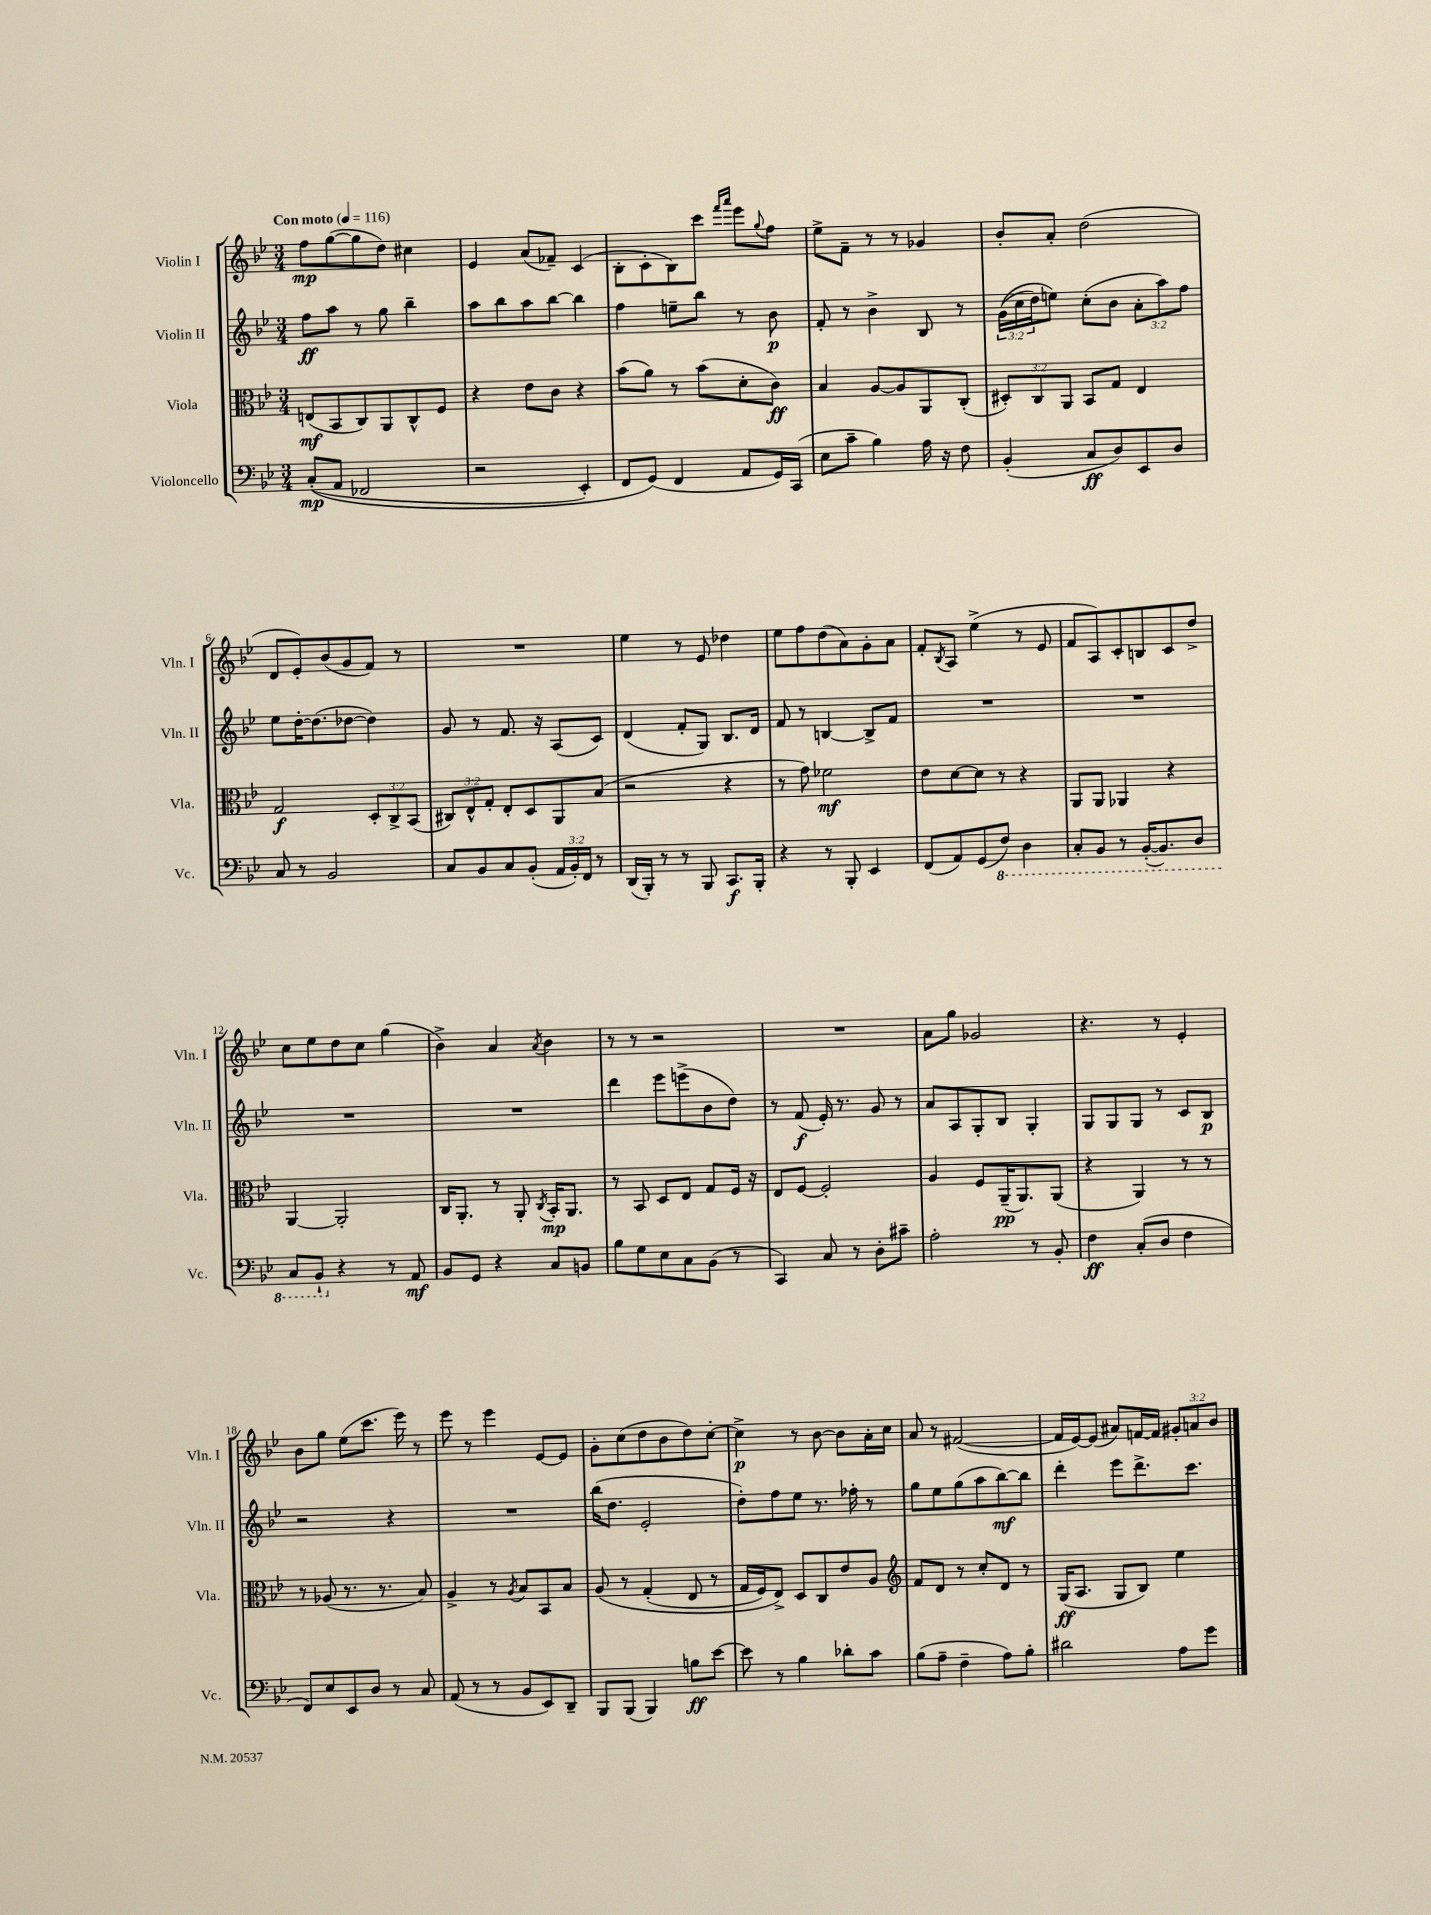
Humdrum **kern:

**kern	**dynam	**kern	**dynam	**kern	**dynam	**kern	**dynam
*part4	*part4	*part3	*part3	*part2	*part2	*part1	*part1
*staff4	*staff4	*staff3	*staff3	*staff2	*staff2	*staff1	*staff1
*I"Violoncello	*	*I"Viola	*	*I"Violin II	*	*I"Violin I	*
*I'Vc.	*	*I'Vla.	*	*I'Vln. II	*	*I'Vln. I	*
*clefF4	*	*clefC3	*	*clefG2	*	*clefG2	*
*k[b-e-]	*	*k[b-e-]	*	*k[b-e-]	*	*k[b-e-]	*
*M3/4	*	*M3/4	*	*M3/4	*	*M3/4	*
*MM116	*	*MM116	*	*MM116	*	*MM116	*
=1	=1	=1	=1	=1	=1	=1	=1
!	!	!	!	!	!	!LO:TX:a:B:t=Con moto	!
((8C'/L	mp	(8En/L	mf	8ff\L	ff	8ff\L	mp
8AA/J	.	8BB-/	.	8aa\J	.	([8gg\	.
2FF-X/	.	8C/)	.	8r	.	8gg\]	.
.	.	8AA/	.	8gg\	.	8dd\J)	.
.	.	8C^^/	.	4bb-~\	.	4cc#X\	.
.	.	8F/J	.	.	.	.	.
=2	=2	=2	=2	=2	=2	=2	=2
2r	.	4r	.	8aa\L	.	4e-/	.
.	.	.	.	8bb-\	.	.	.
.	.	8e-\L	.	8aa\	.	(8a/L	.
.	.	8c\J	.	[8bb-\J	.	8f-X~/J)	.
4EE-'/)	.	4r	.	4bb-\]	.	(4c/	.
=3	=3	=3	=3	=3	=3	=3	=3
8FF/L	.	(8b-\L	.	4ff\	.	8B-'\L	.
(8GG/J)	.	8a\J)	.	.	.	8c'\	.
4FF/	.	8r	.	8een~\L	.	8B-\)	.
.	.	(8b-\L	.	8bb-\J	.	8ccc\J	.
.	.	.	.	.	.	16qqfff/LL	.
.	.	.	.	.	.	16qqaaa/JJ	.
8AA/L	.	8d'\	.	8r	.	8eee-\L	.
.	.	.	.	.	.	8qqgg/	.
16GG/L)	.	8c\J)	ff	8b-\	p	8ff\J	.
(16CC/JJ	.	.	.	.	.	.	.
=4	=4	=4	=4	=4	=4	=4	=4
8E-\L	.	4B-/	.	8f'/	.	8ee-^\L	.
8c~\J	.	.	.	8r	.	8f~\J	.
4B-\)	.	[8A/L	.	4b-^\	.	8r	.
.	.	8A/]	.	.	.	8r	.
16A\	.	8AA/	.	8B-/	.	4g-X/	.
16r	.	.	.	.	.	.	.
8F\	.	(8C'/J	.	8r	.	.	.
=5	=5	=5	=5	=5	=5	=5	=5
(4BB-'/	.	12D#X'/L)	.	((24g\LL	.	8b-'/L	.
.	.	.	.	24cc\	.	.	.
.	.	12C/	.	24dd\J)	.	.	.
.	.	.	.	8een\J)	.	8a'/J	.
.	.	12AA/J	.	.	.	.	.
8C/L	ff	8BB-/L	.	(8cc'\L	.	(2dd\	.
8D/)	.	8G/J	.	8b-\J	.	.	.
8EE-/	.	4E-/	.	12a'\L	.	.	.
.	.	.	.	12aa\)	.	.	.
8D/J	.	.	.	.	.	.	.
.	.	.	.	12ff\J	.	.	.
!!LO:LB:g=z
=6	=6	=6	=6	=6	=6	=6	=6
8C/	.	2G/	f	8ee-\L	.	8d/L	.
8r	.	.	.	[16dd'\K	.	8e-'/)	.
.	.	.	.	(8.dd\]	.	.	.
2BB-/	.	.	.	.	.	(8b-/	.
.	.	.	.	[8dd-X\J	.	8g/	.
.	.	12D'/L	.	4dd-\])	.	8f/J)	.
.	.	12C^/	.	.	.	.	.
.	.	.	.	.	.	8r	.
.	.	(12BB-/J	.	.	.	.	.
=7	=7	=7	=7	=7	=7	=7	=7
8C/L	.	12C#X/L)	.	8g/	.	2.r	.
.	.	12E-^^/	.	.	.	.	.
8BB-/	.	.	.	8r	.	.	.
.	.	12G'/J	.	.	.	.	.
8C/	.	8E-'/L	.	8.f/	.	.	.
(8BB-'/J	.	8D/	.	.	.	.	.
.	.	.	.	16r	.	.	.
24AA/LL	.	8AA/	.	(8A/L	.	.	.
24BB-'/)	.	.	.	.	.	.	.
24FF/JJ	.	.	.	.	.	.	.
8r	.	(8B-/J	.	8c/J)	.	.	.
=8	=8	=8	=8	=8	=8	=8	=8
(16DD/LL	.	2r	.	(4d/	.	4ee-\	.
16BBB-'/JJ)	.	.	.	.	.	.	.
8r	.	.	.	.	.	.	.
8r	.	.	.	8f'/L	.	8r	.
8BBB-/	.	.	.	8G/J)	.	8e-/	.
8.CC/L	f	4r	.	8.B-/L	.	4dd-X\	.
16BBB-'/Jk	.	.	.	16d/Jk	.	.	.
=9	=9	=9	=9	=9	=9	=9	=9
4r	.	8r	.	8f/	.	8ee-\L	.
.	.	8g\)	.	8r	.	8ff\	.
8r	.	2f-X\	mf	[4Bn/	.	(8dd\	.
8BBB-'/	.	.	.	.	.	8a\)	.
4EE-/	.	.	.	8B^/L]	.	8g'\	.
.	.	.	.	8f/J	.	8a\J	.
=10	=10	=10	=10	=10	=10	=10	=10
(8FF/L	.	8e-\L	.	2.r	.	8f'/L	.
.	.	.	.	.	.	8qB-/	.
8AA/)	.	[8d\	.	.	.	8A/J	.
(8GG/	.	8d\J]	.	.	.	(4ee-^\	.
*8ba	*	*	*	*	*	*	*
8FF/J)	.	8r	.	.	.	.	.
4DD\	.	4r	.	.	.	8r	.
.	.	.	.	.	.	8e-/	.
=11	=11	=11	=11	=11	=11	=11	=11
8CC'/L	.	8AA/L	.	2.r	.	8f/L	.
8BBB-/J	.	8AA/J	.	.	.	8A/)	.
8r	.	4AA-X/	.	.	.	8c'/	.
([16BBB-'/KL	.	.	.	.	.	8Bn/	.
8.BBB-/])	.	.	.	.	.	.	.
.	.	4r	.	.	.	8c/	.
8DD/J	.	.	.	.	.	8dd^/J	.
!!LO:LB:g=z
=12	=12	=12	=12	=12	=12	=12	=12
8CC/L	.	[4AA/	.	2.r	.	8cc\L	.
8BBB-`/J	.	.	.	.	.	8ee-\	.
*X8ba	*	*	*	*	*	*	*
4r	.	2AA'/]	.	.	.	8dd\	.
.	.	.	.	.	.	8cc\J	.
8r	.	.	.	.	.	(4gg\	.
8AA/	mf	.	.	.	.	.	.
=13	=13	=13	=13	=13	=13	=13	=13
8BB-/L	.	16C/KL	.	2.r	.	4b-^\)	.
.	.	8.AA'/J	.	.	.	.	.
8GG/J	.	.	.	.	.	.	.
4r	.	8r	.	.	.	4a/	.
.	.	8AA'/	.	.	.	.	.
.	.	8qC/	.	.	.	8qa/	.
8C/L	.	16BB-'/KL	mp	.	.	4b-\	.
.	.	8.AA/J	.	.	.	.	.
8BBn/J	.	.	.	.	.	.	.
=14	=14	=14	=14	=14	=14	=14	=14
8B-\L	.	8r	.	4ddd\	.	8r	.
8G\	.	8BB-/	.	.	.	8r	.
8E-\	.	8D/L	.	8eee-\L	.	2r	.
8C\	.	8E-/J	.	(8eeen^\	.	.	.
(8BB-\J	.	8G/L	.	8b-\	.	.	.
8r	.	16F/Jk	.	8dd\J)	.	.	.
.	.	16r	.	.	.	.	.
=15	=15	=15	=15	=15	=15	=15	=15
4CC/)	.	8E-/L	.	8r	.	2.r	.
.	.	[8F/J	.	(8f/	f	.	.
8C/	.	2F'/]	.	16e-'/)	.	.	.
.	.	.	.	8.r	.	.	.
8r	.	.	.	.	.	.	.
8D'\L	.	.	.	8g/	.	.	.
8c#X~\J	.	.	.	8r	.	.	.
=16	=16	=16	=16	=16	=16	=16	=16
2A'\	.	4A/	.	8a/L	.	8a\L	.
.	.	.	.	8A/	.	8gg\J	.
.	.	8F/L	.	8G'/	.	2g-X/	.
.	.	(16AA~/K	pp	8B-/J	.	.	.
.	.	8.AA/)	.	.	.	.	.
8r	.	.	.	4G'/	.	.	.
8BB-'/	.	(8AA/J	.	.	.	.	.
=17	=17	=17	=17	=17	=17	=17	=17
4F\	ff	4r	.	8G/L	.	4.r	.
.	.	.	.	8G/	.	.	.
(8C'/L	.	4AA/)	.	8G/J	.	.	.
8D/J	.	.	.	8r	.	8r	.
4F\	.	8r	.	8c/L	.	4e-'/	.
.	.	8r	.	8B-/J	p	.	.
!!LO:LB:g=z
=18	=18	=18	=18	=18	=18	=18	=18
8FF/L)	.	8r	.	2r	.	8b-\L	.
8E-/	.	(8A-X/	.	.	.	8gg\J	.
8EE-/	.	8.r	.	.	.	(8ee-\L	.
8D/J	.	.	.	.	.	8.ccc\J	.
.	.	8.r	.	.	.	.	.
8r	.	.	.	4r	.	.	.
.	.	.	.	.	.	16eee-\)	.
8C/	.	8B-/)	.	.	.	8r	.
=19	=19	=19	=19	=19	=19	=19	=19
(8AA/	.	4A^/	.	2.r	.	8eee-\	.
8r	.	.	.	.	.	8r	.
8r	.	8r	.	.	.	4eee-\	.
.	.	8qA/	.	.	.	.	.
8BB-/L	.	8B-/L	.	.	.	.	.
8EE-/)	.	8BB-/	.	.	.	[8e-/L	.
8DD~/J	.	8B-/J	.	.	.	8e-/J]	.
=20	=20	=20	=20	=20	=20	=20	=20
8BBB-/L	.	(8A/	.	(16bb-\KL	.	8g'\L	.
.	.	.	.	8.dd\J	.	.	.
(8BBB-/J	.	8r	.	.	.	(8cc\	.
4BBB-/)	.	(4G'/	.	2e-'/	.	8dd\	.
.	.	.	.	.	.	8b-\	.
8Bn\L	ff	8E-/	.	.	.	8dd\)	.
[8e-\J	.	8r	.	.	.	[8cc'\J	.
=21	=21	=21	=21	=21	=21	=21	=21
8e-\]	.	16G/LL	.	8dd'\L)	.	4cc^\]	p
.	.	16F/J)	.	.	.	.	.
8r	.	8E-^/J)	.	8ff\	.	.	.
4B-\	.	8D/L	.	8ee-\J	.	8r	.
.	.	8C/	.	8.r	.	[8b-\	.
8d-X'\L	.	8e-/	.	.	.	8b-\L]	.
.	.	.	.	16ff-X'\	.	.	.
8c\J	.	8A/J	.	8r	.	16a'\L	.
.	.	.	.	.	.	16cc\JJ	.
=22	=22	=22	=22	=22	=22	=22	=22
*	*	*clefG2	*	*	*	*	*
(8B-\L	.	8f/L	.	8gg\L	.	8a/	.
8A~\J	.	8d/J	.	8ee-\	.	8r	.
4F~\	.	8r	.	(8gg\	.	([2f#X/	.
.	.	8cc'/L	.	8aa\	.	.	.
8A\L)	.	8d/J	.	[8bb-\)	mf	.	.
8B-'\J	.	8r	.	8bb-\J]	.	.	.
=23	=23	=23	=23	=23	=23	=23	=23
2d#X\	.	(16G/KL	ff	4ddd'\	.	16f#/LL]	.
.	.	8.A/J	.	.	.	[16e-/J)	.
.	.	.	.	.	.	(8e-/J]	.
.	.	8G/L	.	8eee-\L	.	8a#X/L)	.
.	.	8B-/J)	.	8.ddd^\	.	[16fn/L	.
.	.	.	.	.	.	16f/JJ]	.
8A\L	.	4ee-\	.	.	.	12g#X'/L	.
.	.	.	.	8.ccc\J	.	.	.
.	.	.	.	.	.	12an/	.
8g\J	.	.	.	.	.	.	.
.	.	.	.	.	.	12b-/J	.
==	==	==	==	==	==	==	==
*-	*-	*-	*-	*-	*-	*-	*-
